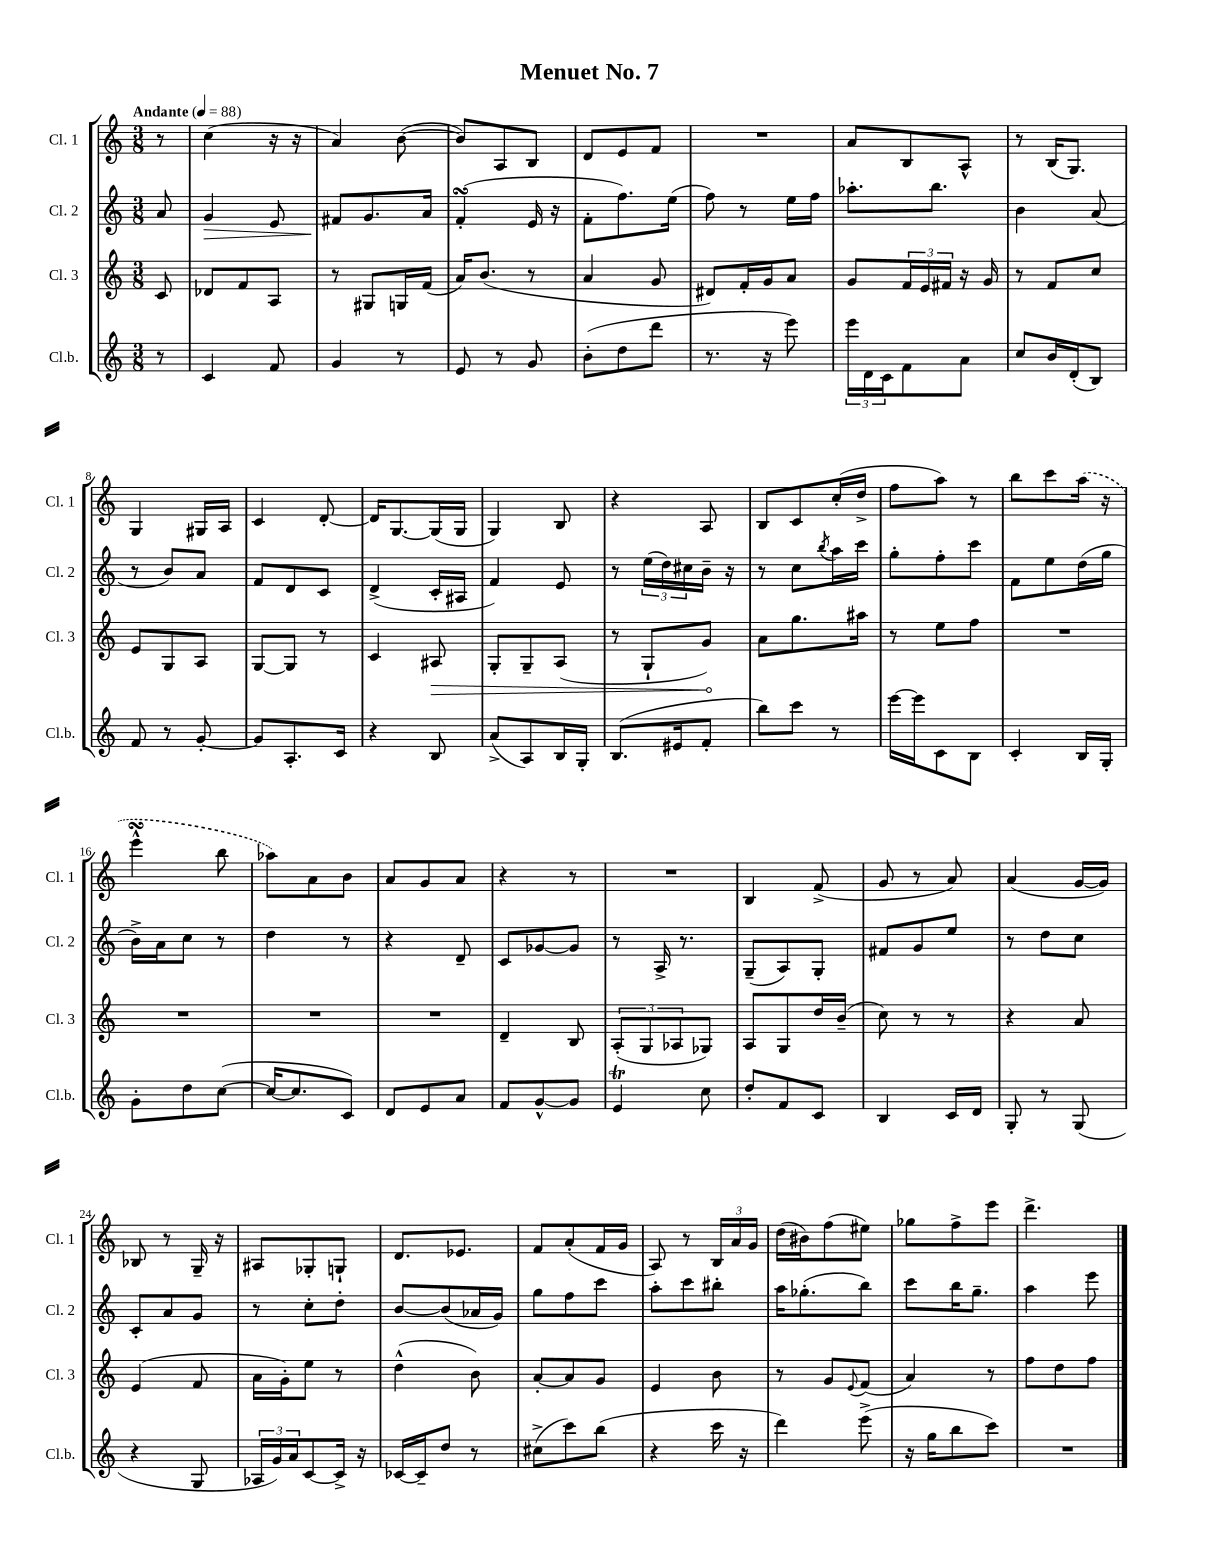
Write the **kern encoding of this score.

**kern	**kern	**dynam	**kern	**dynam	**kern
*part4	*part3	*part3	*part2	*part2	*part1
*staff4	*staff3	*staff3	*staff2	*staff2	*staff1
*I"Cl.b.	*I"Cl. 3	*	*I"Cl. 2	*	*I"Cl. 1
*I'Cl.b.	*I'Cl. 3	*	*I'Cl. 2	*	*I'Cl. 1
*clefG2	*clefG2	*	*clefG2	*	*clefG2
*k[]	*k[]	*	*k[]	*	*k[]
*M3/8	*M3/8	*	*M3/8	*	*M3/8
*MM88	*MM88	*	*MM88	*	*MM88
=	=	=	=	=	=
!	!	!	!	!	!LO:TX:a:B:t=Andante
8r	8c/	.	8a/	.	8r
=1	=1	=1	=1	=1	=1
!	!	!	!	!LO:HP:b	!
4c/	8d-X/L	.	4g/	>	(4cc\
.	8f/	.	.	.	.
8f/	8A/J	.	8e/	.	16r
.	.	.	.	.	16r
=2	=2	=2	=2	=2	=2
4g/	8r	.	8f#X/L	.	4a/)
.	8G#X/L	.	8.g/	]	.
8r	16Gn/L	.	.	.	([8b\
.	(16f/JJ	.	16a/Jk	.	.
=3	=3	=3	=3	=3	=3
8e/	16a/KL)	.	(4fsSSs'/	.	8b/L])
.	(8.b/J	.	.	.	.
8r	.	.	.	.	8A/
8g/	8r	.	16e/	.	8B/J
.	.	.	16r	.	.
=4	=4	=4	=4	=4	=4
(8b'\L	4a/	.	8f'\L	.	8d/L
8dd\	.	.	8.ff\)	.	8e/
8ddd\J	8g/	.	.	.	8f/J
.	.	.	(16ee\Jk	.	.
=5	=5	=5	=5	=5	=5
8.r	8d#X/L)	.	8ff\)	.	4.r
.	16f'/L	.	8r	.	.
16r	16g/J	.	.	.	.
8eee\)	8a/J	.	16ee\LL	.	.
.	.	.	16ff\JJ	.	.
=6	=6	=6	=6	=6	=6
24eee\LL	8g/L	.	8.aa-X'\L	.	8a/L
24d\	.	.	.	.	.
24c\J	.	.	.	.	.
8f\	24f/L	.	.	.	8B/
.	24e/	.	.	.	.
.	.	.	8.bb\J	.	.
.	24f#X/JJ	.	.	.	.
8a\J	16r	.	.	.	8A^^/J
.	16g/	.	.	.	.
=7	=7	=7	=7	=7	=7
8cc/L	8r	.	4b\	.	8r
16b/L	8f/L	.	.	.	(16B/KL
(16d'/J	.	.	.	.	8.G/J)
8B/J)	8cc/J	.	(8a/	.	.
!!LO:LB:g=z
=8	=8	=8	=8	=8	=8
8f/	8e/L	.	8r	.	4G/
8r	8G/	.	8b/L)	.	.
[8g'/	8A/J	.	8a/J	.	16G#X/LL
.	.	.	.	.	16A/JJ
=9	=9	=9	=9	=9	=9
8g/L]	[8G/L	.	8f/L	.	4c/
8.A'/	8G/J]	.	8d/	.	.
.	8r	.	8c/J	.	[8d'/
16c/Jk	.	.	.	.	.
=10	=10	=10	=10	=10	=10
4r	4c/	.	(4d^/	.	16d/KL]
.	.	.	.	.	[8.G/
!	!	!LO:HP:b	!	!	!
8B/	8A#X/	>	16c'/LL	.	(16G/L]
.	.	.	16A#X/JJ	.	16G/JJ
=11	=11	=11	=11	=11	=11
(8a^/L	8G'/L	.	4f/)	.	4G/)
8A/)	8G~/	.	.	.	.
16B/L	(8A/J	.	8e/	.	8B/
16G'/JJ	.	.	.	.	.
=12	=12	=12	=12	=12	=12
(8.B/L	8r	.	8r	.	4r
.	8G`/L	.	(24ee\LL	.	.
.	.	.	24dd\)	.	.
16e#X/k	.	.	.	.	.
.	.	.	24cc#X\	.	.
8f'/J	8g/J)	.	16b~\JJ	.	8A/
.	.	.	16r	.	.
.	.	]	.	.	.
=13	=13	=13	=13	=13	=13
8bb\L)	8a\L	.	8r	.	8B/L
8ccc\J	8.gg\	.	8cc\L	.	8c/
.	.	.	8qbb/	.	.
8r	.	.	16aa\L	.	(16cc'/L
.	16aa#X\Jk	.	16ccc\JJ	.	16dd^/JJ
=14	=14	=14	=14	=14	=14
[16eee\LL	8r	.	8gg'\L	.	8ff\L
16eee\J]	.	.	.	.	.
8c\	8ee\L	.	8ff'\	.	8aa\J)
8B\J	8ff\J	.	8ccc\J	.	8r
=15	=15	=15	=15	=15	=15
4c'/	4.r	.	8f\L	.	8bb\L
.	.	.	8ee\	.	8ccc\
16B/LL	.	.	(16dd\L	.	(16aa\Jk
16G'/JJ	.	.	16gg\JJ	.	16r
!!LO:LB:g=z
=16	=16	=16	=16	=16	=16
8g'\L	4.r	.	16b^\LL)	.	4eeesSsS^^\
.	.	.	16a\J	.	.
8dd\	.	.	8cc\J	.	.
([8cc\J	.	.	8r	.	8bb\
=17	=17	=17	=17	=17	=17
16cc/KL_	4.r	.	4dd\	.	8aa-X\L)
8.cc/]	.	.	.	.	.
.	.	.	.	.	8a\
8c/J)	.	.	8r	.	8b\J
=18	=18	=18	=18	=18	=18
8d/L	4.r	.	4r	.	8a/L
8e/	.	.	.	.	8g/
8a/J	.	.	8d~/	.	8a/J
=19	=19	=19	=19	=19	=19
8f/L	4d~/	.	8c/L	.	4r
[8g^^/	.	.	[8g-X/	.	.
8g/J]	8B/	.	8g-/J]	.	8r
=20	=20	=20	=20	=20	=20
4et/	(12A'/L	.	8r	.	4.r
.	12G/	.	.	.	.
.	.	.	16A^/	.	.
.	12A-X/	.	.	.	.
.	.	.	8.r	.	.
8cc\	8G-X/J)	.	.	.	.
=21	=21	=21	=21	=21	=21
8dd'/L	8A/L	.	(8G~/L	.	4B/
8f/	8G/	.	8A/)	.	.
8c/J	16dd/L	.	8G'/J	.	(8f^/
.	(16b~/JJ	.	.	.	.
=22	=22	=22	=22	=22	=22
4B/	8cc\)	.	8f#X/L	.	8g/
.	8r	.	8g/	.	8r
16c/LL	8r	.	8ee/J	.	8a/)
16d/JJ	.	.	.	.	.
=23	=23	=23	=23	=23	=23
8G'/	4r	.	8r	.	(4a/
8r	.	.	8dd\L	.	.
(8G/	8a/	.	8cc\J	.	[16g/LL
.	.	.	.	.	16g/JJ])
!!LO:LB:g=z
=24	=24	=24	=24	=24	=24
4r	(4e/	.	8c'/L	.	8B-X/
.	.	.	8a/	.	8r
8G/	8f/	.	8g/J	.	16G~/
.	.	.	.	.	16r
=25	=25	=25	=25	=25	=25
24A-X/LL	16a\LL	.	8r	.	8A#X/L
24g/)	.	.	.	.	.
.	16g'\J)	.	.	.	.
24a/J	.	.	.	.	.
[8c/	8ee\J	.	8cc'\L	.	8G-X'/
16c^/Jk]	8r	.	8dd'\J	.	8Gn`/J
16r	.	.	.	.	.
=26	=26	=26	=26	=26	=26
[16c-X/LL	(4dd^^\	.	[8b/L	.	8.d/L
16c-~/J]	.	.	.	.	.
8dd/J	.	.	(8b/]	.	.
.	.	.	.	.	8.e-X/J
8r	8b\)	.	16a-X/L	.	.
.	.	.	16g/JJ)	.	.
=27	=27	=27	=27	=27	=27
(8cc#X^\L	[8a'/L	.	8gg\L	.	8f/L
8ccc\)	8a/]	.	8ff\	.	(8a'/
(8bb\J	8g/J	.	8ccc\J	.	16f/L
.	.	.	.	.	16g/JJ
=28	=28	=28	=28	=28	=28
4r	4e/	.	8aa'\L	.	8A/)
.	.	.	8ccc\	.	8r
16ccc\	8b\	.	8bb#X'\J	.	24B/LL
.	.	.	.	.	24a/
16r	.	.	.	.	.
.	.	.	.	.	24g/JJ
=29	=29	=29	=29	=29	=29
4ddd\)	8r	.	16aa\KL	.	(16dd\LL
.	.	.	(8.gg-X'\	.	16b#X\J)
.	8g/L	.	.	.	(8ff\
.	8qqe/	.	.	.	.
(8eee^\	(8f/J	.	8bb\J)	.	8ee#X\J)
=30	=30	=30	=30	=30	=30
16r	4a/)	.	8ccc\L	.	8gg-X\L
16gg\KL	.	.	.	.	.
8bb\	.	.	16bb\K	.	8ff^\
.	.	.	8.gg~\J	.	.
8ccc\J)	8r	.	.	.	8eee\J
=31	=31	=31	=31	=31	=31
4.r	8ff\L	.	4aa\	.	4.ddd^\
.	8dd\	.	.	.	.
.	8ff\J	.	8eee\	.	.
==	==	==	==	==	==
*-	*-	*-	*-	*-	*-
